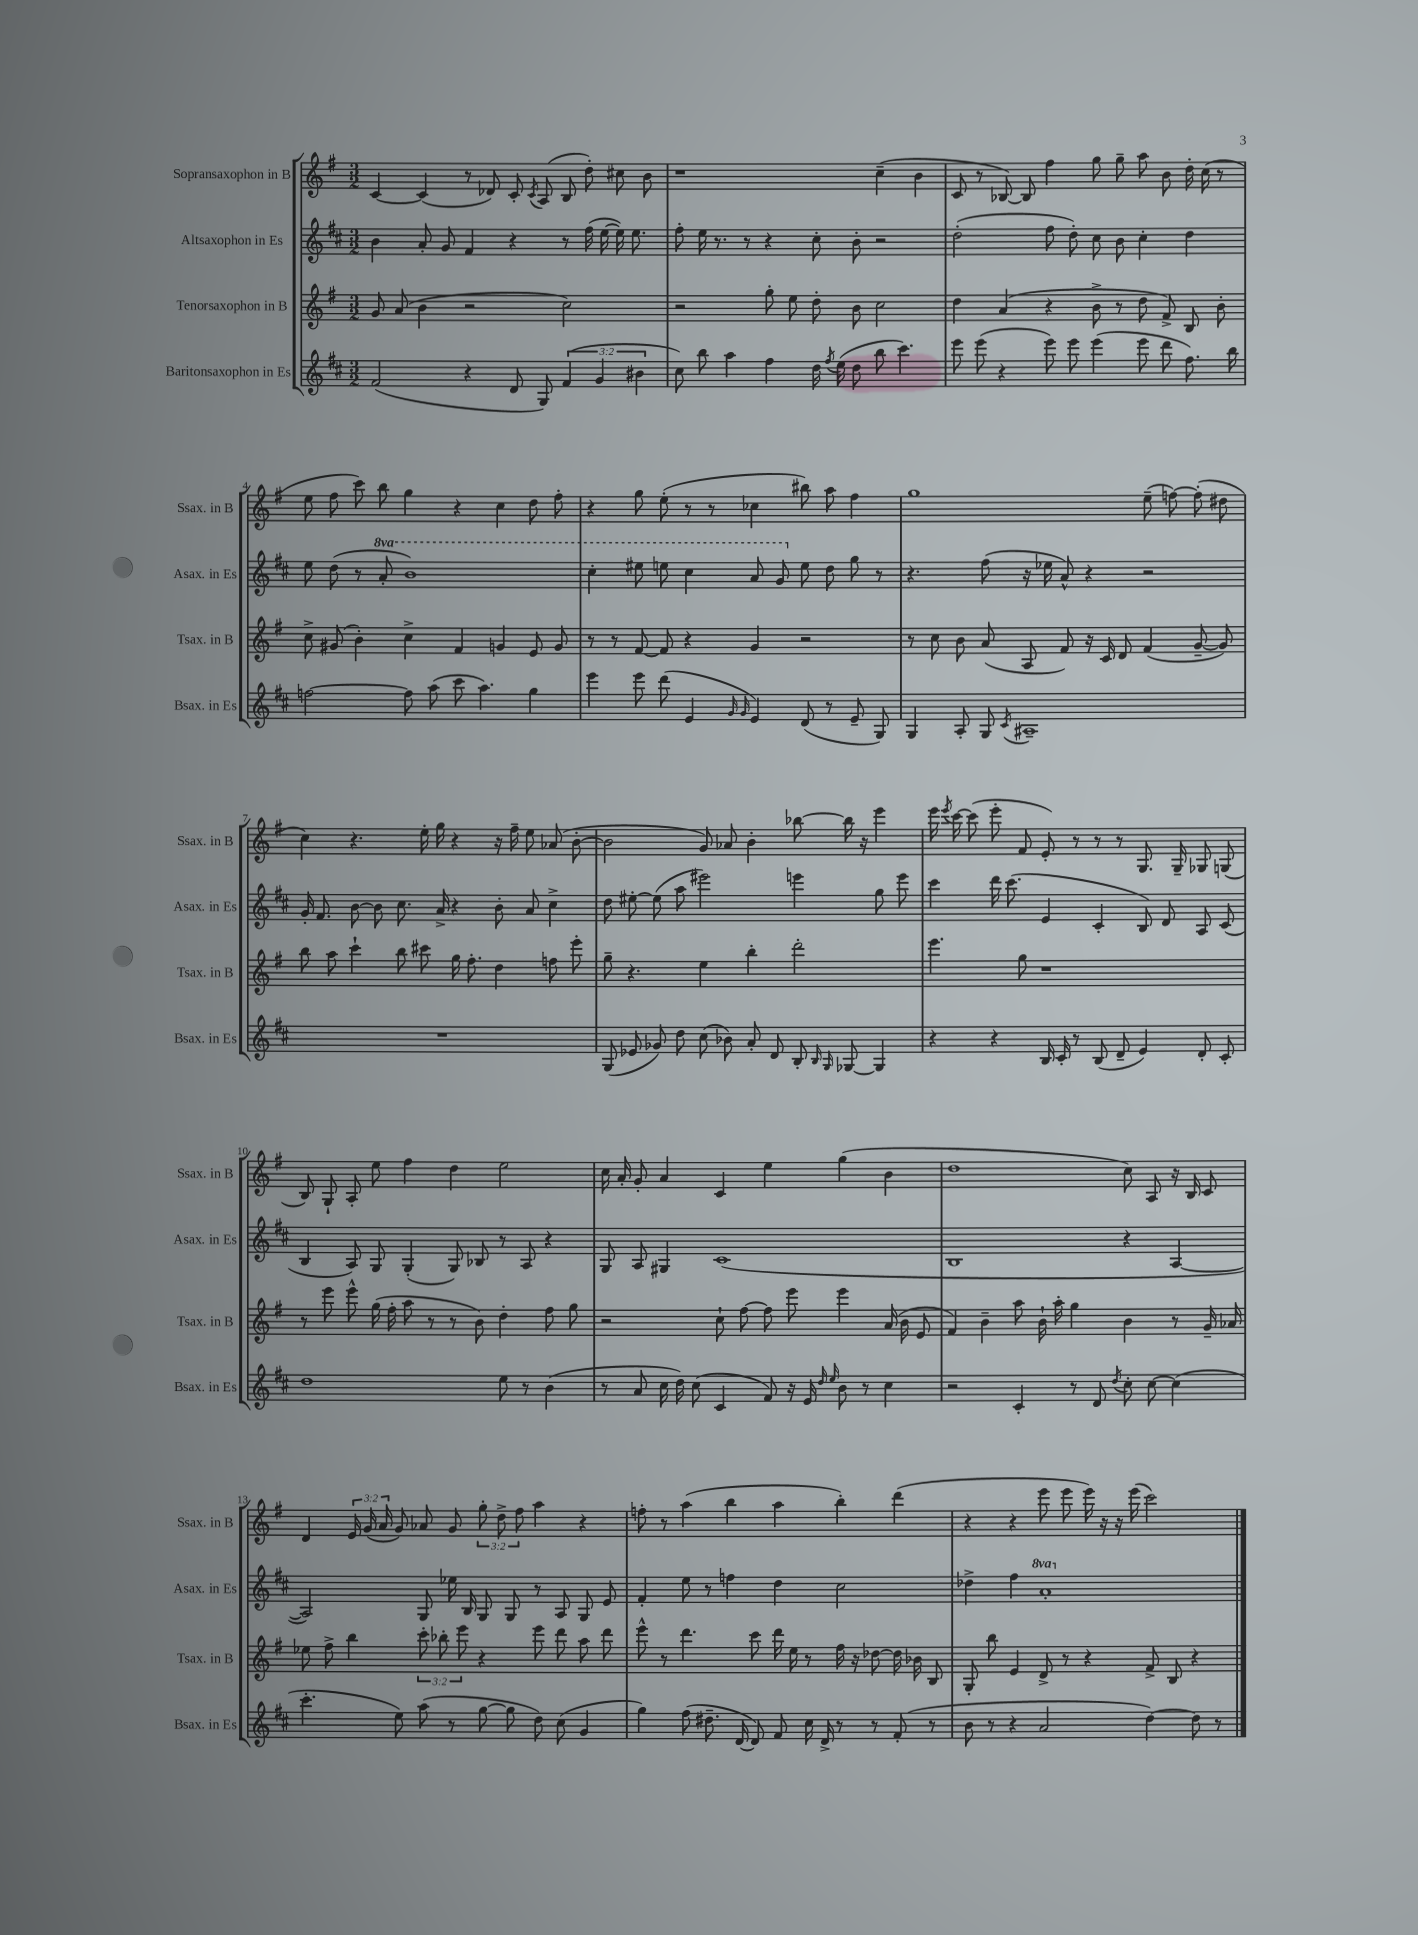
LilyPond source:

<<
\new StaffGroup <<
\new Staff = "s0" \with { instrumentName = "Sopransaxophon in B" shortInstrumentName = "Ssax. in B" } {
    \clef treble \key g \major \numericTimeSignature \time 3/2 \override Staff.TupletNumber.text = #tuplet-number::calc-fraction-text
    \autoBeamOff c'4~ c'4( r8 des'8) c'8-. \acciaccatura { c'8 } a8( b8 d''8-.) cis''8 b'8 |
    r1 c''4--( b'4 |
    c'8 r8 bes8~) bes8 fis''4 g''8 g''8-- a''8 b'8 d''16-. c''16( r8 |
    e''8 fis''8 c'''8) b''8 g''4 r4 c''4 d''8 fis''8-. |
    r4 g''8 e''8-.( r8 r8 ces''4 bis''8) a''8 fis''4 |
    g''1 e''8--( f''8~) f''8-.( dis''8 |
    c''4) r4. e''16-. g''16 r4 r16 fis''16-- e''8 aes'8( b'8~-. |
    b'2 g'8) aes'8 b'4-. bes''8~ bes''16 r16 e'''4 |
    e'''16 \acciaccatura { e'''8 } c'''16~ c'''8( e'''8-. fis'8 e'8-.) r8 r8 r8 g8. g16-- ges8 g8( |
    b8) g8-! a8-. e''8 fis''4 d''4 e''2 |
    c''16 a'16-. g'8-. a'4 c'4 e''4 g''4( b'4 |
    d''1 c''8) a8 r16 b16 c'8 |
    d'4 \tuplet 3/2 { e'16 g'16( a'16 } g'8) aes'8 g'8 \tuplet 3/2 { g''8-. d''8-> fis''8 } a''4 r4 |
    f''8-. r8 a''4( b''4 a''4 b''4-.) d'''4( |
    r4 r4 e'''8 e'''8 e'''16) r16 r16 e'''16( c'''2) \bar "|." |
}
\new Staff = "s1" \with { instrumentName = "Altsaxophon in Es" shortInstrumentName = "Asax. in Es" } {
    \clef treble \key d \major \numericTimeSignature \time 3/2 \set Staff.ottavationMarkups = #ottavation-simple-ordinals
    \autoBeamOff b'4 a'8-. g'8 fis'4 r4 r8 fis''16( e''16~ e''16) e''8. |
    fis''8-. e''16 r8. r8 r4 cis''8-. b'8-. r2 |
    d''2-.( fis''8 d''8-.) cis''8 b'8 cis''4-. d''4 |
    e''8 d''8( r8 \ottava #1 a''8-. b''1) |
    cis'''4-. eis'''8 e'''8 cis'''4 a''8 g''8 \ottava #0 e''8 d''8 g''8 r8 |
    r4. fis''8( r16 ees''16 a'8-^) r4 r2 |
    g'16-. fis'8. b'8~ b'8 cis''8. a'16-> r4 b'8-. a'8 cis''4-> |
    d''8 eis''8~-. eis''8( a''8 eis'''2) e'''4 g''8 e'''8 |
    cis'''4 d'''16 cis'''8.( e'4 cis'4-. b8) d'8 a8 cis'8( |
    b4 a8) g8 g4-.( g8) bes8 r8 a8 r4 |
    g8 a8 gis4 cis'1( |
    b1 r4 a4~ |
    a2) g8 ees''16 b16 g8 g8 r8 a8 g8 e'8 |
    fis'4-. e''8 r8 f''4 d''4 cis''2 |
    des''4-> fis''4 \ottava #1 a''1-. \ottava #0 \bar "|." |
}
\new Staff = "s2" \with { instrumentName = "Tenorsaxophon in B" shortInstrumentName = "Tsax. in B" } {
    \clef treble \key g \major \numericTimeSignature \time 3/2 \override Staff.TupletNumber.text = #tuplet-number::calc-fraction-text
    \autoBeamOff g'8 a'8( b'4 r2 c''2) |
    r2 g''8-. e''8 d''8-. b'8 c''2 |
    d''4 a'4( r4 b'8-> r8 d''8 fis'8->) b8 b'8-. |
    c''8-> gis'8( b'4-.) c''4-> fis'4 g'4 e'8 g'8 |
    r8 r8 fis'8~ fis'8 r4 g'4 r2 |
    r8 c''8 b'8 a'8( a8 fis'8) r16 c'16 d'8 fis'4( g'8~-- g'8) |
    b''8 a''8 c'''4-! b''8 cis'''8 g''16 fis''8.-. d''4 f''8 e'''8-. |
    g''8-- r4. e''4 b''4-. d'''2-. |
    e'''4. g''8 r1 |
    r8 e'''8 e'''8-^ g''16( fis''16-. a''8 r8 r8 b'8) d''4-. fis''8 g''8 |
    r2 c''8-! fis''8~ fis''8 e'''8 e'''4 a'16( b'16 e'8 |
    fis'4) b'4-- a''8 b'16-! a''16-. g''4 b'4 r8 g'16-- aes'16 |
    ees''8 fis''8-> b''4 \tuplet 3/2 { c'''8-. bes''8-. e'''8 } r4 e'''8 d'''8 a''8 d'''8 |
    e'''8-^ r8 d'''4. c'''8 d'''16 e''16 r8 fis''16 r16 des''8~ des''16 bes'16 b8 |
    g8-. b''8 e'4 d'8-> r8 r4 fis'8-> b8 r4 \bar "|." |
}
\new Staff = "s3" \with { instrumentName = "Baritonsaxophon in Es" shortInstrumentName = "Bsax. in Es" } {
    \clef treble \key d \major \numericTimeSignature \time 3/2 \override Staff.TupletNumber.text = #tuplet-number::calc-fraction-text
    \autoBeamOff fis'2( r4 d'8 g8) \tuplet 3/2 { fis'4( g'4 bis'4 } |
    cis''8) b''8 a''4 fis''4 d''16 \acciaccatura { fis''8 } e''16( d''8 b''8 cis'''4.) |
    e'''8 e'''8( r4 e'''8) e'''8 e'''4( e'''8 d'''8 fis''8.) b''16 |
    f''2~ f''8 a''8( cis'''8 a''4.) g''4 |
    e'''4 e'''8 d'''8( e'4 \grace { g'16 g'16 } e'4) d'8( r8 e'8-- g8) |
    g4 a8-. g8 \acciaccatura { cis'8 } ais1-- |
    R1. |
    g8( ees'8 ges'8) d''8 cis''8( bes'8) a'8-. d'8 b8-. \grace { b16 g16 } ges8~ ges4 |
    r4 r4 b16 cis'16-. r8 b8( d'8-- e'4) d'8-. cis'8-. |
    d''1 e''8 r8 b'4( |
    r8 a'8 cis''16 d''16) cis''8( cis'4 fis'8) r16 e'16 \grace { d''16 e''16 } b'8 r8 cis''4 |
    r2 cis'4-. r8 d'8 \acciaccatura { d''8 } cis''8-. cis''8~ cis''4( |
    cis'''4.-. e''8) a''8( r8 g''8~ g''8 d''8) cis''8( g'4 |
    g''4) fis''8( dis''8.-- d'16~ d'8) fis'8 cis''16 d'16-> r8 r8 fis'8-.( r8 |
    b'8 r8 r4 a'2 d''4~) d''8 r8 \bar "|." |
}
>>
>>
